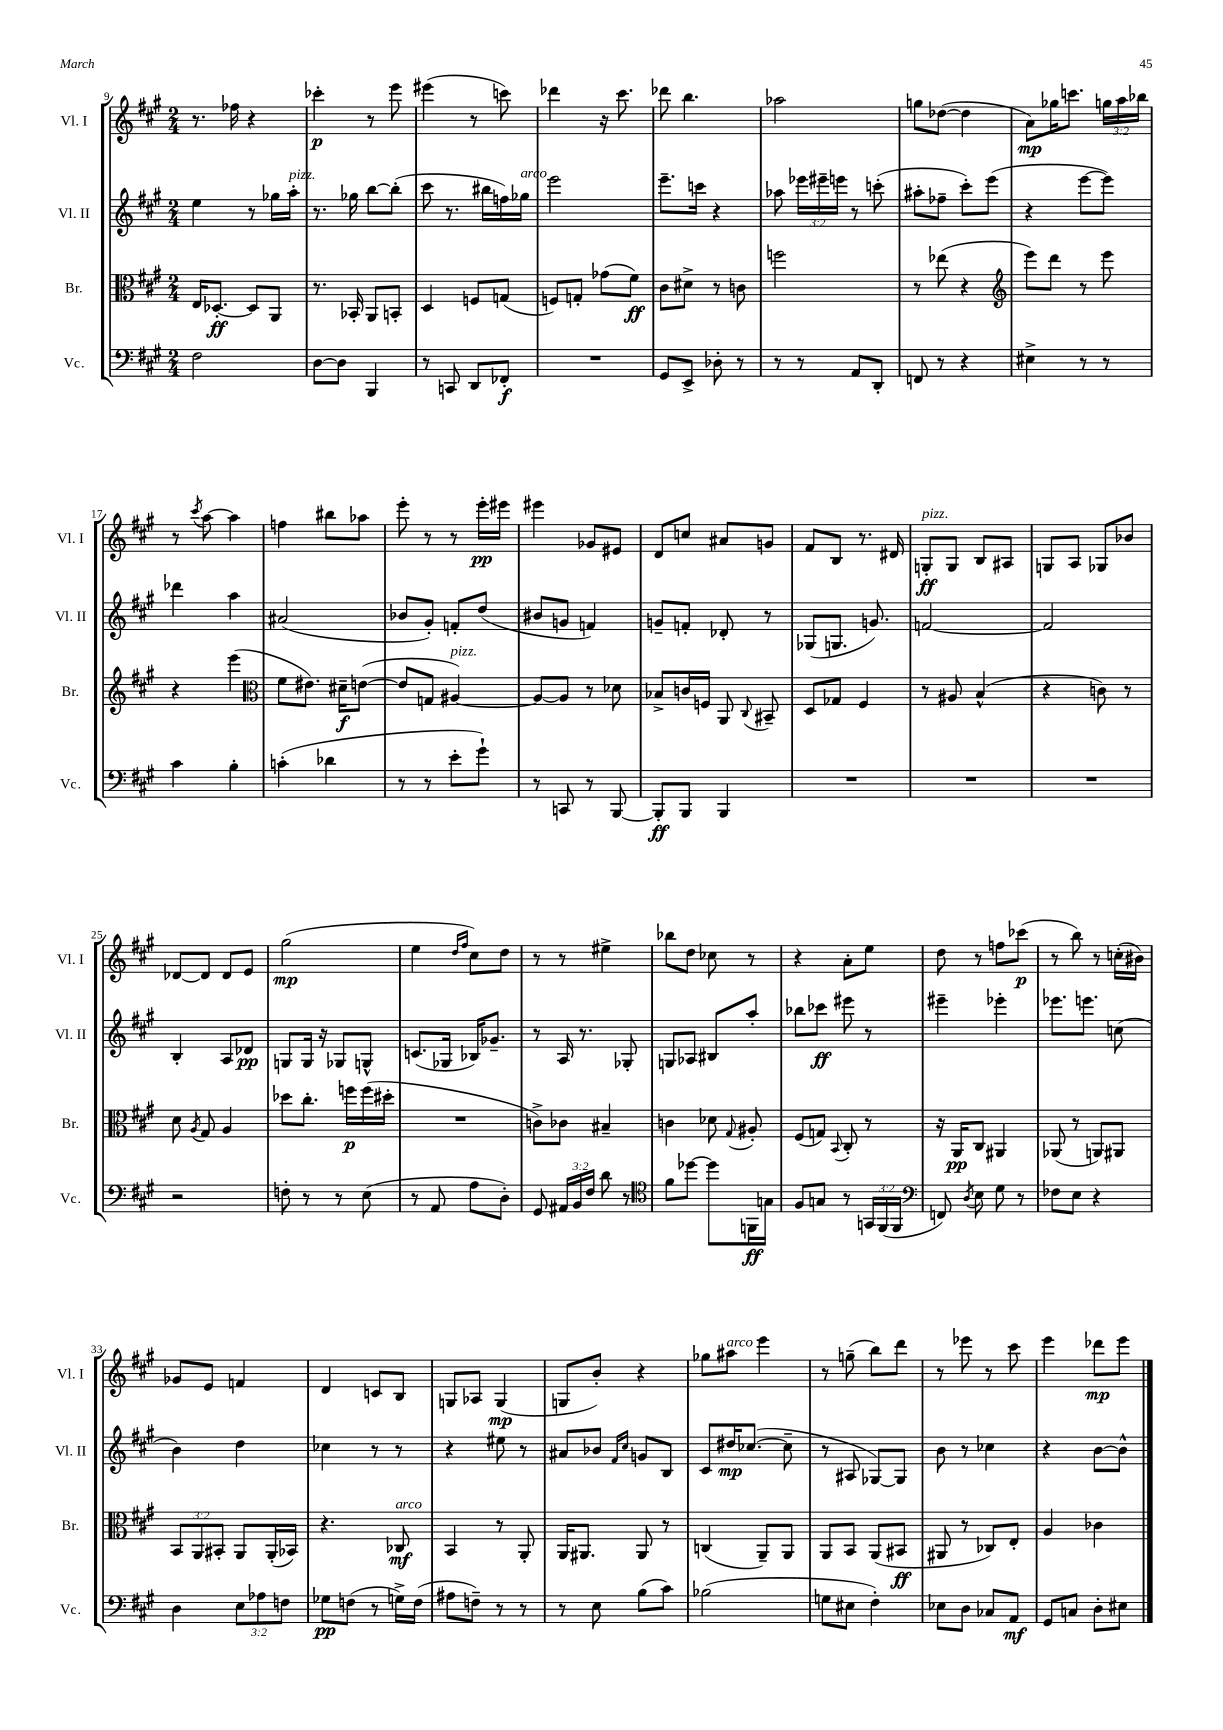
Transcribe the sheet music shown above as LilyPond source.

<<
\new StaffGroup <<
\new Staff = "s0" \with { instrumentName = "Vl. I" shortInstrumentName = "Vl. I" } {
    \clef treble \key a \major \numericTimeSignature \time 2/4 \override Staff.TupletNumber.text = #tuplet-number::calc-fraction-text
    \autoBeamOff r8. fes''16 r4 |
    ces'''4-.\p r8 e'''8 |
    eis'''4( r8 c'''8) |
    des'''4 r16 cis'''8. |
    des'''8 b''4. |
    aes''2 |
    g''8[ des''8]~( des''4 |
    a'8[\mp) ges''16 c'''8.] \tuplet 3/2 { g''16[ a''16 bes''16] } |
    r8 \acciaccatura { cis'''8 } a''8~ a''4 |
    f''4 bis''8[ aes''8] |
    e'''8-. r8 r8 e'''16[-.\pp eis'''16] |
    eis'''4 ges'8[ eis'8] |
    d'8[ c''8] ais'8[ g'8] |
    fis'8[ b8] r8. dis'16 |
    g8[-.\ff^\markup { \italic "pizz." } g8] b8[ ais8] |
    g8[ a8] ges8[ bes'8] |
    des'8[~ des'8] des'8[ e'8] |
    gis''2\mp( |
    e''4 \grace { d''16[ fis''16] } cis''8[) d''8] |
    r8 r8 eis''4-> |
    bes''8[ d''8] ces''8 r8 |
    r4 a'8[-. e''8] |
    d''8 r8 f''8[ ces'''8]\p( |
    r8 b''8) r8 c''16[-.( bis'16]) |
    ges'8[ e'8] f'4 |
    d'4 c'8[ b8] |
    g8[ aes8] g4\mp( |
    g8[ b'8]-.) r4 |
    ges''8[ ais''8]^\markup { \italic "arco" } e'''4 |
    r8 g''8--( b''8[) d'''8] |
    r8 ees'''8 r8 cis'''8 |
    e'''4 des'''8[\mp e'''8] \bar "|." |
}
\new Staff = "s1" \with { instrumentName = "Vl. II" shortInstrumentName = "Vl. II" } {
    \clef treble \key a \major \numericTimeSignature \time 2/4 \override Staff.TupletNumber.text = #tuplet-number::calc-fraction-text
    \autoBeamOff e''4 r8 ges''16[ a''16]-.^\markup { \italic "pizz." } |
    r8. ges''16 b''8[~ b''8]-.( |
    cis'''8 r8. bis''16[ f''16) ges''16]^\markup { \italic "arco" } |
    e'''2 |
    e'''8.[-- c'''16] r4 |
    aes''8 \tuplet 3/2 { ees'''16[ eis'''16-- e'''16] } r8 c'''8-.( |
    ais''8[-. fes''8]-- cis'''8[-.) e'''8]( |
    r4 e'''8[~ e'''8]) |
    des'''4 a''4 |
    ais'2( |
    bes'8[ gis'8]-.) f'8[-. d''8]( |
    bis'8[ g'8] f'4) |
    g'8[-- f'8]-. des'8-. r8 |
    ges8[( g8.] g'8.) |
    f'2~ |
    f'2 |
    b4-. a8[ des'8]\pp |
    g8[ g16] r16 ges8[ g8]-^ |
    c'8.[( ges16] bes16[) ges'8.]-- |
    r8 a16 r8. ges8-. |
    g8[ aes8] bis8[ a''8]-. |
    bes''8[ ces'''8]\ff eis'''8 r8 |
    eis'''4-- ees'''4-. |
    ees'''8.[ e'''8.] c''8( |
    b'4) d''4 |
    ces''4 r8 r8 |
    r4 eis''8 r8 |
    ais'8[ bes'8] \grace { fis'16[ cis''16] } g'8[ b8] |
    cis'8[ dis''16\mp ces''8.]~( ces''8-- |
    r8 ais8 ges8[~) ges8] |
    b'8 r8 ces''4 |
    r4 b'8[~ b'8]-^ \bar "|." |
}
\new Staff = "s2" \with { instrumentName = "Br." shortInstrumentName = "Br." } {
    \clef alto \key a \major \numericTimeSignature \time 2/4 \override Staff.TupletNumber.text = #tuplet-number::calc-fraction-text
    \autoBeamOff e16[ des8.]~-.\ff des8[ a,8] |
    r8. bes,16-. a,8[ b,8]-. |
    d4 f8[ g8]( |
    f8[) g8]-. ges'8[( fis'8]\ff) |
    cis'8[ dis'8]-> r8 c'8 |
    f''2 |
    r8 ees''8( r4 |
    \clef treble e'''8[) d'''8] r8 e'''8 |
    r4 e'''4( |
    \clef alto fis'8[ eis'8.]) dis'16[--\f e'8]~( |
    e'8[ g8] ais4~^\markup { \italic "pizz." }) |
    ais8[~ ais8] r8 des'8 |
    bes8[-> c'16 f16] a,8 \appoggiatura { cis8 } bis,8-- |
    d8[ ges8] fis4 |
    r8 ais8 b4-^( |
    r4 c'8) r8 |
    d'8 \acciaccatura { a8 } gis8 a4 |
    des''8[ cis''8.]-. f''16[\p f''16( dis''16]-. |
    R2 |
    c'8[->) ces'8] bis4-- |
    c'4 des'8 \appoggiatura { gis8 } ais8-. |
    fis8[( g8]) \appoggiatura { b,8 } cis8-. r8 |
    r16 a,16[\pp cis8] ais,4 |
    aes,8( r8 a,8[) ais,8] |
    \tuplet 3/2 { b,8[ a,8 bis,8]-. } a,8[ a,16-.( bes,16]) |
    r4. ces8\mf^\markup { \italic "arco" } |
    b,4 r8 a,8-. |
    a,16[ ais,8.] ais,8 r8 |
    c4( a,8[--) a,8] |
    a,8[ b,8] a,8[( bis,8]\ff |
    ais,8 r8 ces8[) e8]-. |
    a4 ces'4 \bar "|." |
}
\new Staff = "s3" \with { instrumentName = "Vc." shortInstrumentName = "Vc." } {
    \clef bass \key a \major \numericTimeSignature \time 2/4 \override Staff.TupletNumber.text = #tuplet-number::calc-fraction-text
    \autoBeamOff fis2 |
    d8[~ d8] b,,4 |
    r8 c,8 d,8[ fes,8]-.\f |
    R2 |
    gis,8[ e,8]-> des8-. r8 |
    r8 r8 a,8[ d,8]-. |
    f,8 r8 r4 |
    eis4-> r8 r8 |
    cis'4 b4-. |
    c'4-.( des'4 |
    r8 r8 e'8[-. gis'8]-!) |
    r8 c,8 r8 b,,8~ |
    b,,8[-.\ff b,,8] b,,4 |
    R2 |
    R2 |
    R2 |
    r2 |
    f8-. r8 r8 e8( |
    r8 a,8 a8[ d8]-.) |
    gis,8 \tuplet 3/2 { ais,16[ b,16 fis16] } d'8 r8 |
    \clef tenor fis'8[ des''8]~ des''8[ f,16\ff g16] |
    fis8[ g8] r8 \tuplet 3/2 { g,16[ fis,16( fis,16] } |
    \clef bass f,8) \acciaccatura { d8 } e8 gis8 r8 |
    fes8[ e8] r4 |
    d4 \tuplet 3/2 { e8[ aes8 f8] } |
    ges8[\pp f8]( r8 g16[->) f16]( |
    ais8[ f8]--) r8 r8 |
    r8 e8 b8[( cis'8]) |
    bes2( |
    g8[ eis8] fis4-.) |
    ees8[ d8] ces8[ a,8]\mf |
    gis,8[ c8] d8[-. eis8] \bar "|." |
}
>>
>>
\layout { \context { \Score currentBarNumber = #9 } }
